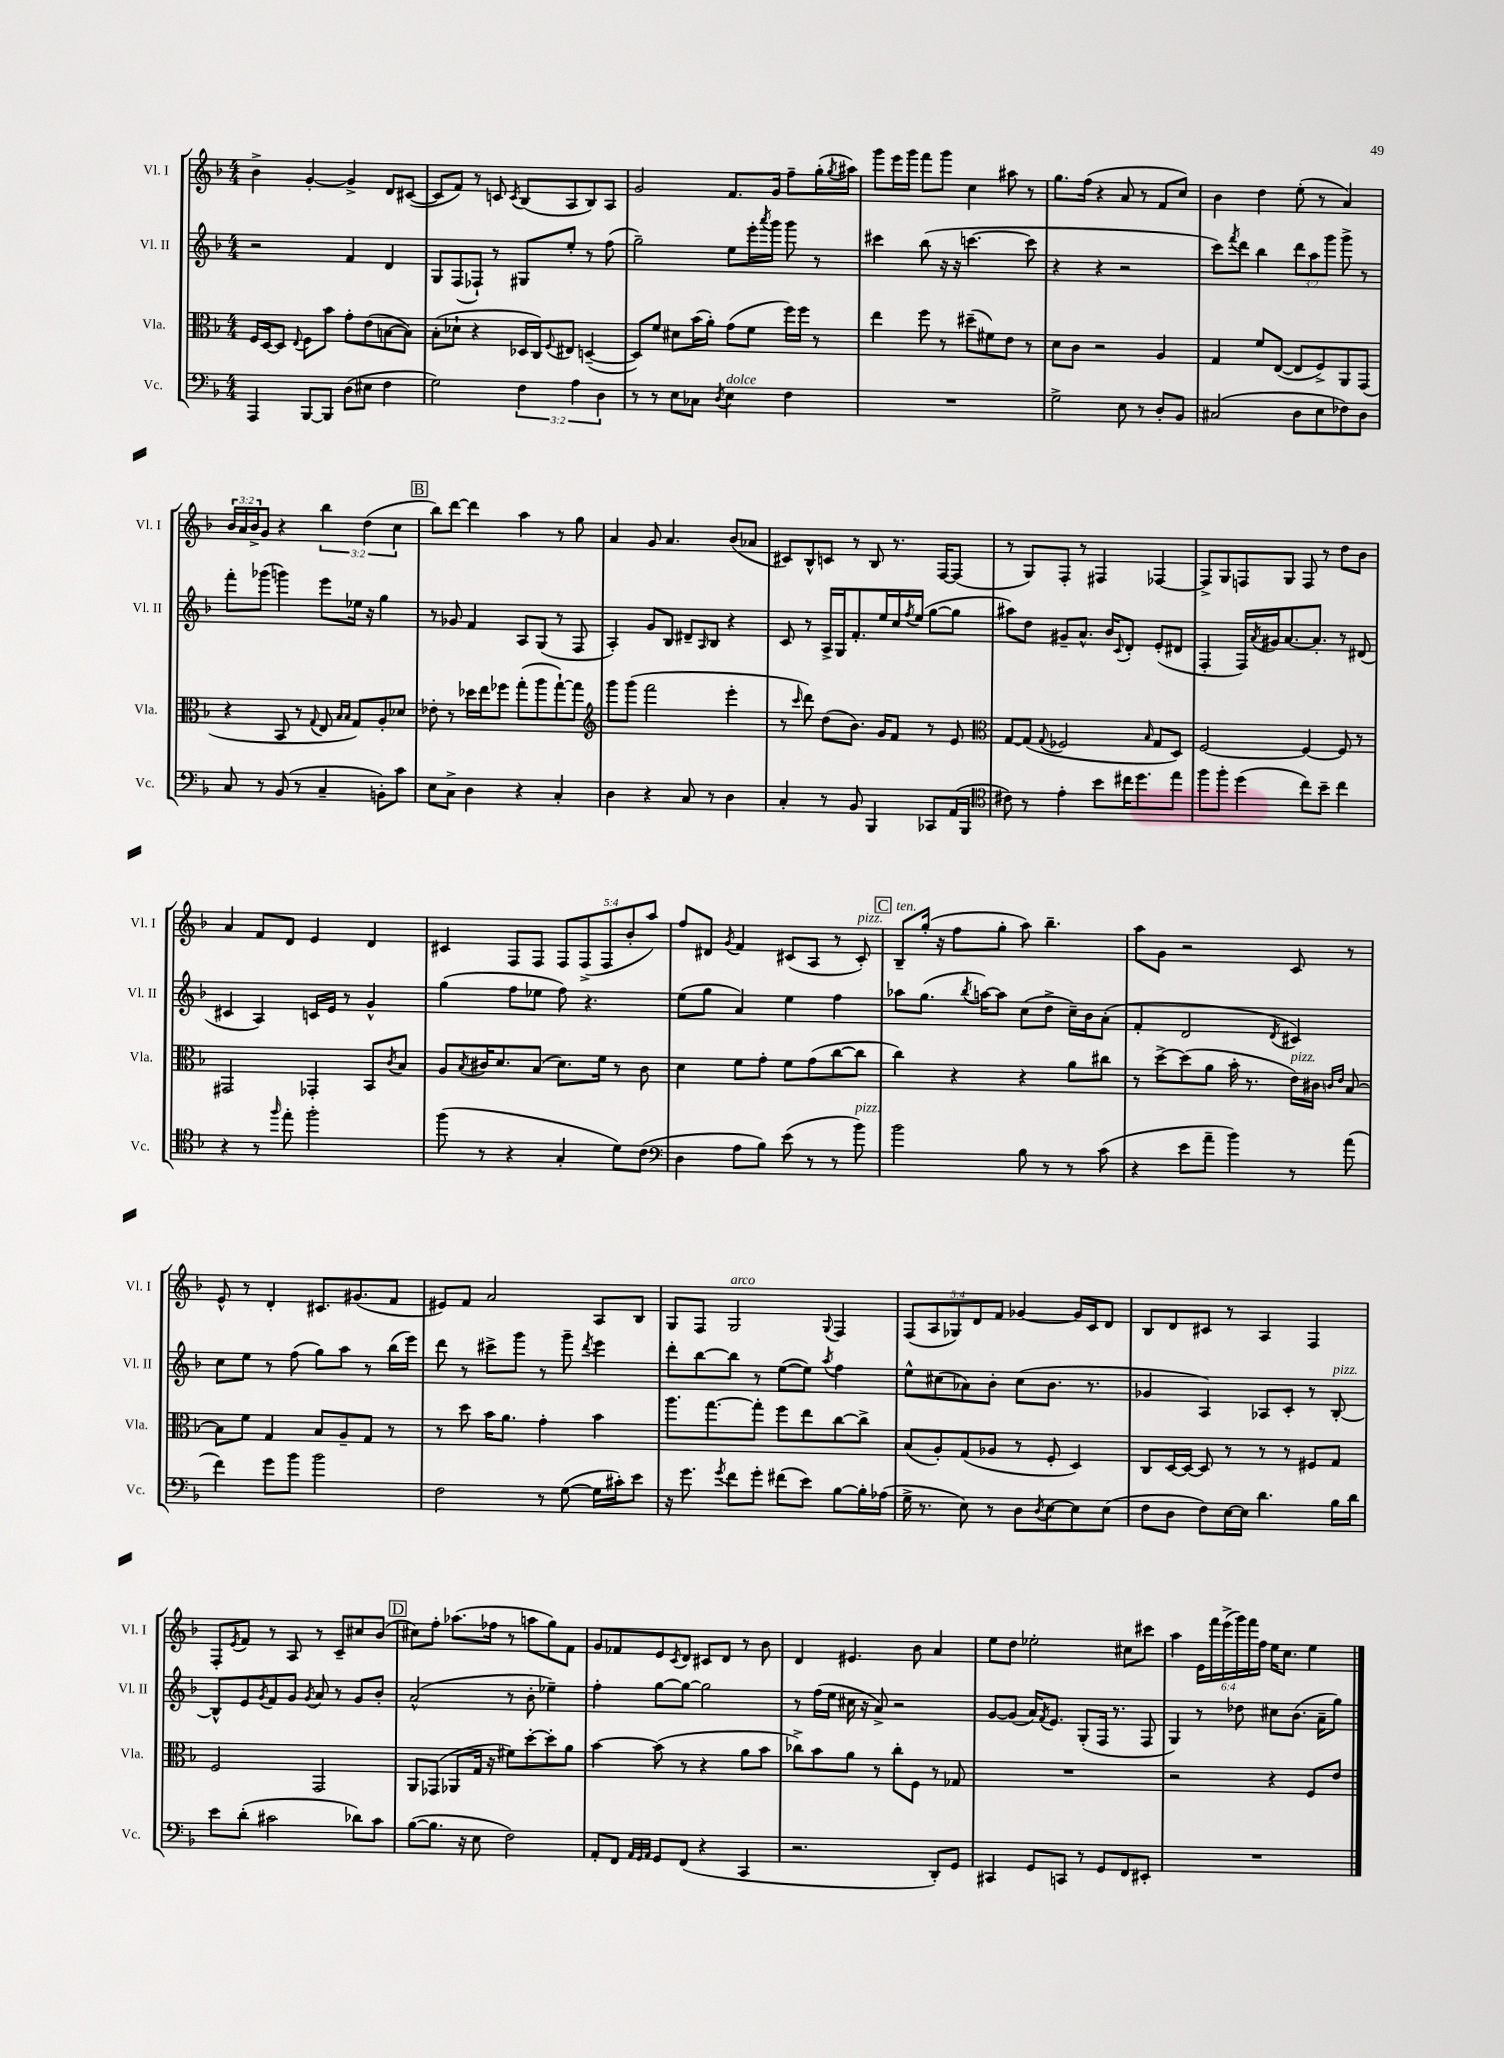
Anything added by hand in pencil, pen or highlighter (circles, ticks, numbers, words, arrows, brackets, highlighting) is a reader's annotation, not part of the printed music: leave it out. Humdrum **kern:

**kern	**kern	**kern	**kern
*part4	*part3	*part2	*part1
*staff4	*staff3	*staff2	*staff1
*I"Vc.	*I"Vla.	*I"Vl. II	*I"Vl. I
*I'Vc.	*I'Vla.	*I'Vl. II	*I'Vl. I
*clefF4	*clefC3	*clefG2	*clefG2
*k[b-]	*k[b-]	*k[b-]	*k[b-]
*M4/4	*M4/4	*M4/4	*M4/4
=131	=131	=131	=131
4AAA/	16F/LL	2r	4b-^\
.	[16D/J	.	.
.	8D/J]	.	.
.	8qqE/	.	.
[8BBB-/L	8F\L	.	[4g'/
8BBB-/J]	8b-\J	.	.
(8D\L	8g'\L	4f/	4g^/]
8E#X\J	(8e\	.	.
4F\	[8Bn\	4d/	8d/L
.	8B\J])	.	([8c#X/J
=132	=132	=132	=132
2G\)	(8B-'\L	8G/L	8c#/L]
.	8d-X`\J	(8F/	8f/J)
.	4r	8F-X`/J)	8r
.	.	8r	8cn/
.	.	.	8qc/
6F\	16D-X/LL	8G#X/L	(8B-/L
.	16C/J)	.	.
.	8qqF/	.	.
.	8E#X/J	8ee'/J	8A/
6A\	.	.	.
.	([4Dn~/	8r	8B-/)
6D\	.	.	.
.	.	(8ff\	8A/J
=133	=133	=133	=133
8r	8D/L])	2gg~\)	2g/
8r	8f/J	.	.
8E\L	8d#X\L	.	.
8C-X\J	(16b-\L	.	.
.	16a'\JJ)	.	.
8qD/	.	.	.
!LO:TX:a:i:t=dolce	!	!	!
4E\	(8g\L	8ee\L	8.f/L
.	8f\J	16eee'\L	.
.	.	8qaaa/	.
.	.	16ggg\JJ	16g/Jk
4F\	16ff\LL)	8ggg\	8ff~\L
.	16ff\JJ	.	.
.	8r	8r	(16gg'\L
.	.	.	8qgg/
.	.	.	16aa#X\JJ)
=134	=134	=134	=134
1r	4ee\	4ccc#X\	8ggg\L
.	.	.	16eee\L
.	.	.	16ggg\JJ
.	8ff\	(8bb-\	8fff\L
.	8r	16r	8ggg\J
.	.	16r	.
.	(8dd#X~\L	[4.cccn\	4cc\
.	8f#X\)	.	.
.	8e\J	.	8aa#X\
.	8r	8ccc\]	8r
=135	=135	=135	=135
2G^\	8d\L	4r	8.gg\L
.	8c\J	.	.
.	.	.	(16ff\Jk
.	2r	4r	4r
8E\	.	2r	8a/
8r	.	.	8r
8D'/L	4A/	.	8f/L
8BB-/J	.	.	8cc/J)
=136	=136	=136	=136
(2C#X/	4G/	8ccc\L)	4b-\
.	.	8qfff/	.
.	.	8ddd\J	.
.	8f/L	4bb-\	4dd\
.	([8E/J	.	.
8D\L	8E/L]	12ddd\L	(8ee'\
.	.	12aa\	.
8E\	8F^/)	.	8r
.	.	12ggg\J	.
8F-X\)	8AA/	8ggg^\	4a/)
8D\J	(8GG/J	8r	.
!!LO:LB:g=z
=137	=137	=137	=137
8C/	4r	8fff'\L	24b-/LL
.	.	.	24a/
.	.	.	24b-^/J
8r	.	(8ggg-X\J	8g/J
(8BB-/	8BB-/	4gggn\)	4r
8r	8r	.	.
.	8qqG/	.	.
4C~/	8E/	8eee\L	6bb-\
.	16qqB-/LL	.	.
.	16qqB-/JJ	.	.
.	8G/L)	16ee-X\Jk	.
.	.	.	(6dd\
.	.	16r	.
8BBn'\L)	8A'/	4gg\	.
.	.	.	6cc\
8c\J	8d-X/J	.	.
!!LO:REH:place=s1:t=B
=138	=138	=138	=138
8E\L	8e-X'\	8r	8bb-\L)
8C^\J	8r	8g-X/	[8ddd\J
4D\	16dd-X\LL	4f/	4ddd\]
.	16ee\J	.	.
.	8ff-X\J	.	.
4r	(8gg'\L	8A/L	4aa\
.	8aa\	(8G/J	.
4C'/	[8gg`\)	8r	8r
.	8gg\J]	8F/	8gg\
=139	=139	=139	=139
*	*clefG2	*	*
4D\	8ggg\L	4A'/)	4a/
.	(8ggg\J	.	.
4r	2fff\	8g/L	8g/
.	.	8B-/J	4.a/
8C/	.	8d#X~/L	.
.	.	16qqA/	.
8r	.	8B-/J	.
4D\	4eee'\	4r	(8b-/L
.	.	.	8a-X/J
=140	=140	=140	=140
4C'/	8r	8c/	8c#X/L)
.	16qqccc/	.	.
.	8ddd\)	8r	8B-^^/
8r	(8dd\L	16A^/LL	8cn/J
.	.	16G/J	.
8BB-/	8.b-\J)	8.f'/	8r
4BBB-/	.	.	8B-/
.	16g/KL	16ee/L	.
.	8f/J	16cc/	8.r
.	.	8qff/	.
.	.	(16ee/JJ	.
8CC-X/L	8r	[8gg\L	.
.	.	.	[16F/KL
(16AA/L	8e/	8gg\J]	(8F/J]
16BBB-/JJ	.	.	.
=141	=141	=141	=141
*clefC4	*clefC3	*	*
8c#X\)	[8G/L	8aa#X\L)	8r
8r	(8G/J]	8dd\J	8G/L)
.	8qqG/	.	.
4e'\	2F-X/	8g#X~/L	8F'/J
.	.	8.a^^/J	8r
8b-\L	.	.	4F#X/
.	.	16b-/KL	.
.	.	8qqc/	.
16cc#X\K	.	8d'/J	.
8.dd\	.	.	.
.	16qqB-/	.	.
.	8G/L	(8e'/L	[4F-X/
8ee\J	8D/J)	8d#X/J	.
=142	=142	=142	=142
8ff\L	[2F/	4F'/	8F-^/L]
8ff'\J	.	.	8G/
(4dd\	.	16F/LL)	8Fn/
.	.	8qa/	.
.	.	16g#X/J	.
.	.	[8.a/	8G/J
8cc\L)	4F/_	.	8F/
.	.	8.a'/J]	.
8b-~\J	.	.	8r
4cc\	8F/]	8r	8dd\L
.	8r	(8d#X/	8b-\J
!!LO:LB:g=z
=143	=143	=143	=143
4r	2GG#X/	4c#X/	4a/
8r	.	4A/)	8f/L
16qqff/	.	.	.
8ee'\	.	.	8d/J
2ff'\	4GG-X'/	16cn/LL	4e/
.	.	16e/JJ	.
.	.	8r	.
.	8BB-/L	4g^^/	4d/
.	8qc/	.	.
.	8B-/J	.	.
=144	=144	=144	=144
(8ff\	8A/L	(4gg\	4c#X/
.	8qB-/	.	.
8r	16c#X/K	.	.
.	8.d/	.	.
4r	.	8ff\L	8F/L
.	(8B-/J	8ee-X\J	8F/J
4G'/	8.d\L)	8ff\)	10F/L
.	.	.	(10F^/
.	.	4.r	.
.	16f\Jk	.	.
.	.	.	10F/
8d\L)	8r	.	.
.	.	.	10b-'/
(8c\J	8c#\	.	.
.	.	.	10aa/J)
=145	=145	=145	=145
*clefF4	*	*	*
4D\	4d\	(8ee\L	8ff/L
.	.	8gg\J	8d#X/J
.	.	.	8qg/
8A\L	8f\L	4a/)	4f/
8B-\J)	8g'\J	.	.
(8e\	8f\L	4ee\	(8c#X/L
8r	(8g\	.	8A/J
8r	[8cc\	4ff\	8r
!	!	!	!LO:TX:a:i:t=pizz.
!LO:TX:a:i:t=pizz.	!	!	!
8b-\)	8cc\J]	.	8c#'/)
!!LO:REH:place=s1:t=C
=146	=146	=146	=146
!	!	!	!LO:TX:a:i:t=ten.
2b-\	4cc\)	8aa-X\L	8B-~/L
.	.	(8.gg\J	(16gg'/Jk
.	.	.	16r
.	4r	.	8ff\L
.	.	8qbb-/	.
.	.	[16aan\KL)	.
.	.	8aa\J]	8gg'\J
8B-\	4r	(8cc\L	8aa\)
8r	.	8dd^\J	4.bb-~\
8r	8a\L	16cc~\LL)	.
.	.	16b-\J	.
(8c\	8cc#X\J	(8a'\J	.
=147	=147	=147	=147
4r	8r	4f'/	8aa\L
.	[8dd^\L	.	8g\J
8e\L	(8dd\]	2d/	2r
8a~\J	8a\J	.	.
4b-\)	16b-'\	.	.
.	8.r	.	.
.	.	8qd/	.
!	!LO:TX:a:i:t=pizz.	!	!
8r	16e\LL)	4c#X/)	8c/
.	16c#X\JJ	.	.
.	16qqcn/LL	.	.
.	16qqe/JJ	.	.
(8a\	[8B-/	.	8r
!!LO:LB:g=z
=148	=148	=148	=148
4f\)	8B-\L]	8cc\L	8e^^/
.	8f\J	8ee\J	8r
8g\L	4G/	8r	4d'/
8b-\J	.	(8ff\	.
2b-\	8B-/L	8gg\L)	8.c#X/L
.	8A~/	8aa\J	.
.	.	.	(8.g#X/
.	8G/J	8r	.
.	8r	(16bb-\LL	8f/J
.	.	16eee\JJ)	.
=149	=149	=149	=149
2F\	8r	8ddd\	8e#X/L)
.	8dd\	8r	8f/J
.	16b-\KL	8ccc#X^\L	2a/
.	8.a\J	.	.
.	.	8ggg\J	.
8r	4g'\	8r	.
([8G\	.	8ggg~\	.
.	.	8qddd/	.
16G\LL]	4b-\	4eee\	8A/L
16c#X'\J)	.	.	.
8e\J	.	.	8B-/J
=150	=150	=150	=150
16r	8.aa\L	8ddd'\L	8G/L
8.g\	.	.	.
.	.	[8bb-\	8F/J
.	[8.gg\	.	.
8qg/	.	.	.
!	!	!	!LO:TX:a:i:t=arco
8f\L	.	8bb-\J]	2G/
8g'\J	8gg'\J]	8r	.
(8f#X\L	8ff\L	([8ee\L	.
8e\J)	8ee\	8ee\J])	.
.	.	8qaa/	8qqG/
[8B-\L	[8cc\	4ff\	4F/
16B-'\L]	8cc^\J]	.	.
(16A-X\JJ	.	.	.
=151	=151	=151	=151
16G^\	(8B-/L	8ee^^\L	(10F/L
8.r	.	.	.
.	.	.	10A/
.	8A'/)	(8cc#X\	.
.	.	.	10G-X/)
8E\)	(8G/	8a-X\)	.
.	.	.	10d/
8r	8A-X/J	8b-'\J	.
.	.	.	10f/J
8D\L	8r	(8cc#\L	[4g-X/
8qD/	.	.	.
[8E\	8F'/	8.b-\J	.
8E\]	4D/)	.	16g-/LL]
.	.	8.r	16c/J
(8E\J	.	.	8d/J
=152	=152	=152	=152
8F\L	8C/L	4g-X/	8B-/L
8D\J	[16D/L	.	8d/
.	16D/JJ_	.	.
8F\L)	8D/]	4A/)	8c#X/J
[16E\L	8r	.	8r
16E\JJ]	.	.	.
4.d\	8r	8A-X/L	4A/
.	8r	8c'/J	.
.	8F#X/L	8r	4F/
!	!	!LO:TX:a:i:t=pizz.	!
16B-\LL	8G/J	[8B-'/	.
16d\JJ	.	.	.
!!LO:LB:g=z
=153	=153	=153	=153
8e\L	2F/	8B-^^/L]	8F'/L
.	.	.	8qe/
(8d'\J	.	8e/	8f/J
.	.	8qg/	.
2c#X\	.	8f/	8r
.	.	8g/J	8A/
.	.	8qg/	.
.	2GG/	8a/	8r
.	.	8r	8c~/L
8d-X\L)	.	8g/L	8cc#X/
8c#\J	.	8b-'/J	(8b-/J
!!LO:REH:place=s1:t=D
=154	=154	=154	=154
([8B-\L	8AA/L	(2a^^/	8cc#X\L)
8.B-\J]	(8GG-X/J	.	8ff'\J
.	8AA-X/L	.	(8.aa-X\L
16r	.	.	.
8E\	16G/Jk	.	.
.	16r	.	16ff-X\Jk
2F\)	8f#X\L)	8r	8r
.	[8dd'\	8b-'\	8aan\L
.	8dd'\]	4ee-X~\)	8gg\)
.	8a\J	.	8f\J
=155	=155	=155	=155
8AA'/L	[4b-\	4ff'\	8g/L
8FF/J	.	.	8f-X/
32qqAA/LLL	.	.	.
32qqGG/	.	.	.
32qqAA/JJJ	.	.	.
8GG/L	(8b-\]	[8gg\L	8e/
.	.	.	8qc/
(8FF/J	8r	8gg\J_	8d/J
4r	4r	2gg\]	8c#X/L
.	.	.	8d/J
4CC/	8a\L	.	8r
.	8b-\J	.	8b-\
=156	=156	=156	=156
2.r	8cc-X^\L)	8r	4d/
.	8b-\	(16ff\LL	.
.	.	16ee\JJ	.
.	8a\J	16cc#X\	4.e#X/
.	.	16r	.
.	8r	8a^/)	.
.	8cc-'\L	2r	.
.	8F\J	.	8b-\
8DD'/L)	8r	.	4a/
8GG/J	8G-X/	.	.
=157	=157	=157	=157
4CC#X/	1r	[8g/L	8ee\L
.	.	(8g/J]	8dd\J
8GG/L	.	16a/KL)	2ee-X'\
.	.	8qf/	.
.	.	8.e/J	.
8CCn/J	.	.	.
8r	.	(8G'/L	.
8GG/L	.	16F/Jk	.
.	.	8.r	.
8FF/	.	.	8cc#X\L
8EE#X'/J	.	8F/	8ccc#X\J
=158	=158	=158	=158
1r	2r	4G/)	4aa\
.	.	8r	24e\LL
.	.	.	24fff\
.	.	.	(24eee^\
.	.	8dd-X\	24ggg\)
.	.	.	24fff\
.	.	.	24ff\JJ
.	4r	8cc#X\L	16ee\KL
.	.	.	8.cc\J
.	.	(8.b-\J	.
.	8F/L	.	4ee\
.	.	16a~\KL	.
.	8e/J	8gg\J)	.
==	==	==	==
*-	*-	*-	*-
